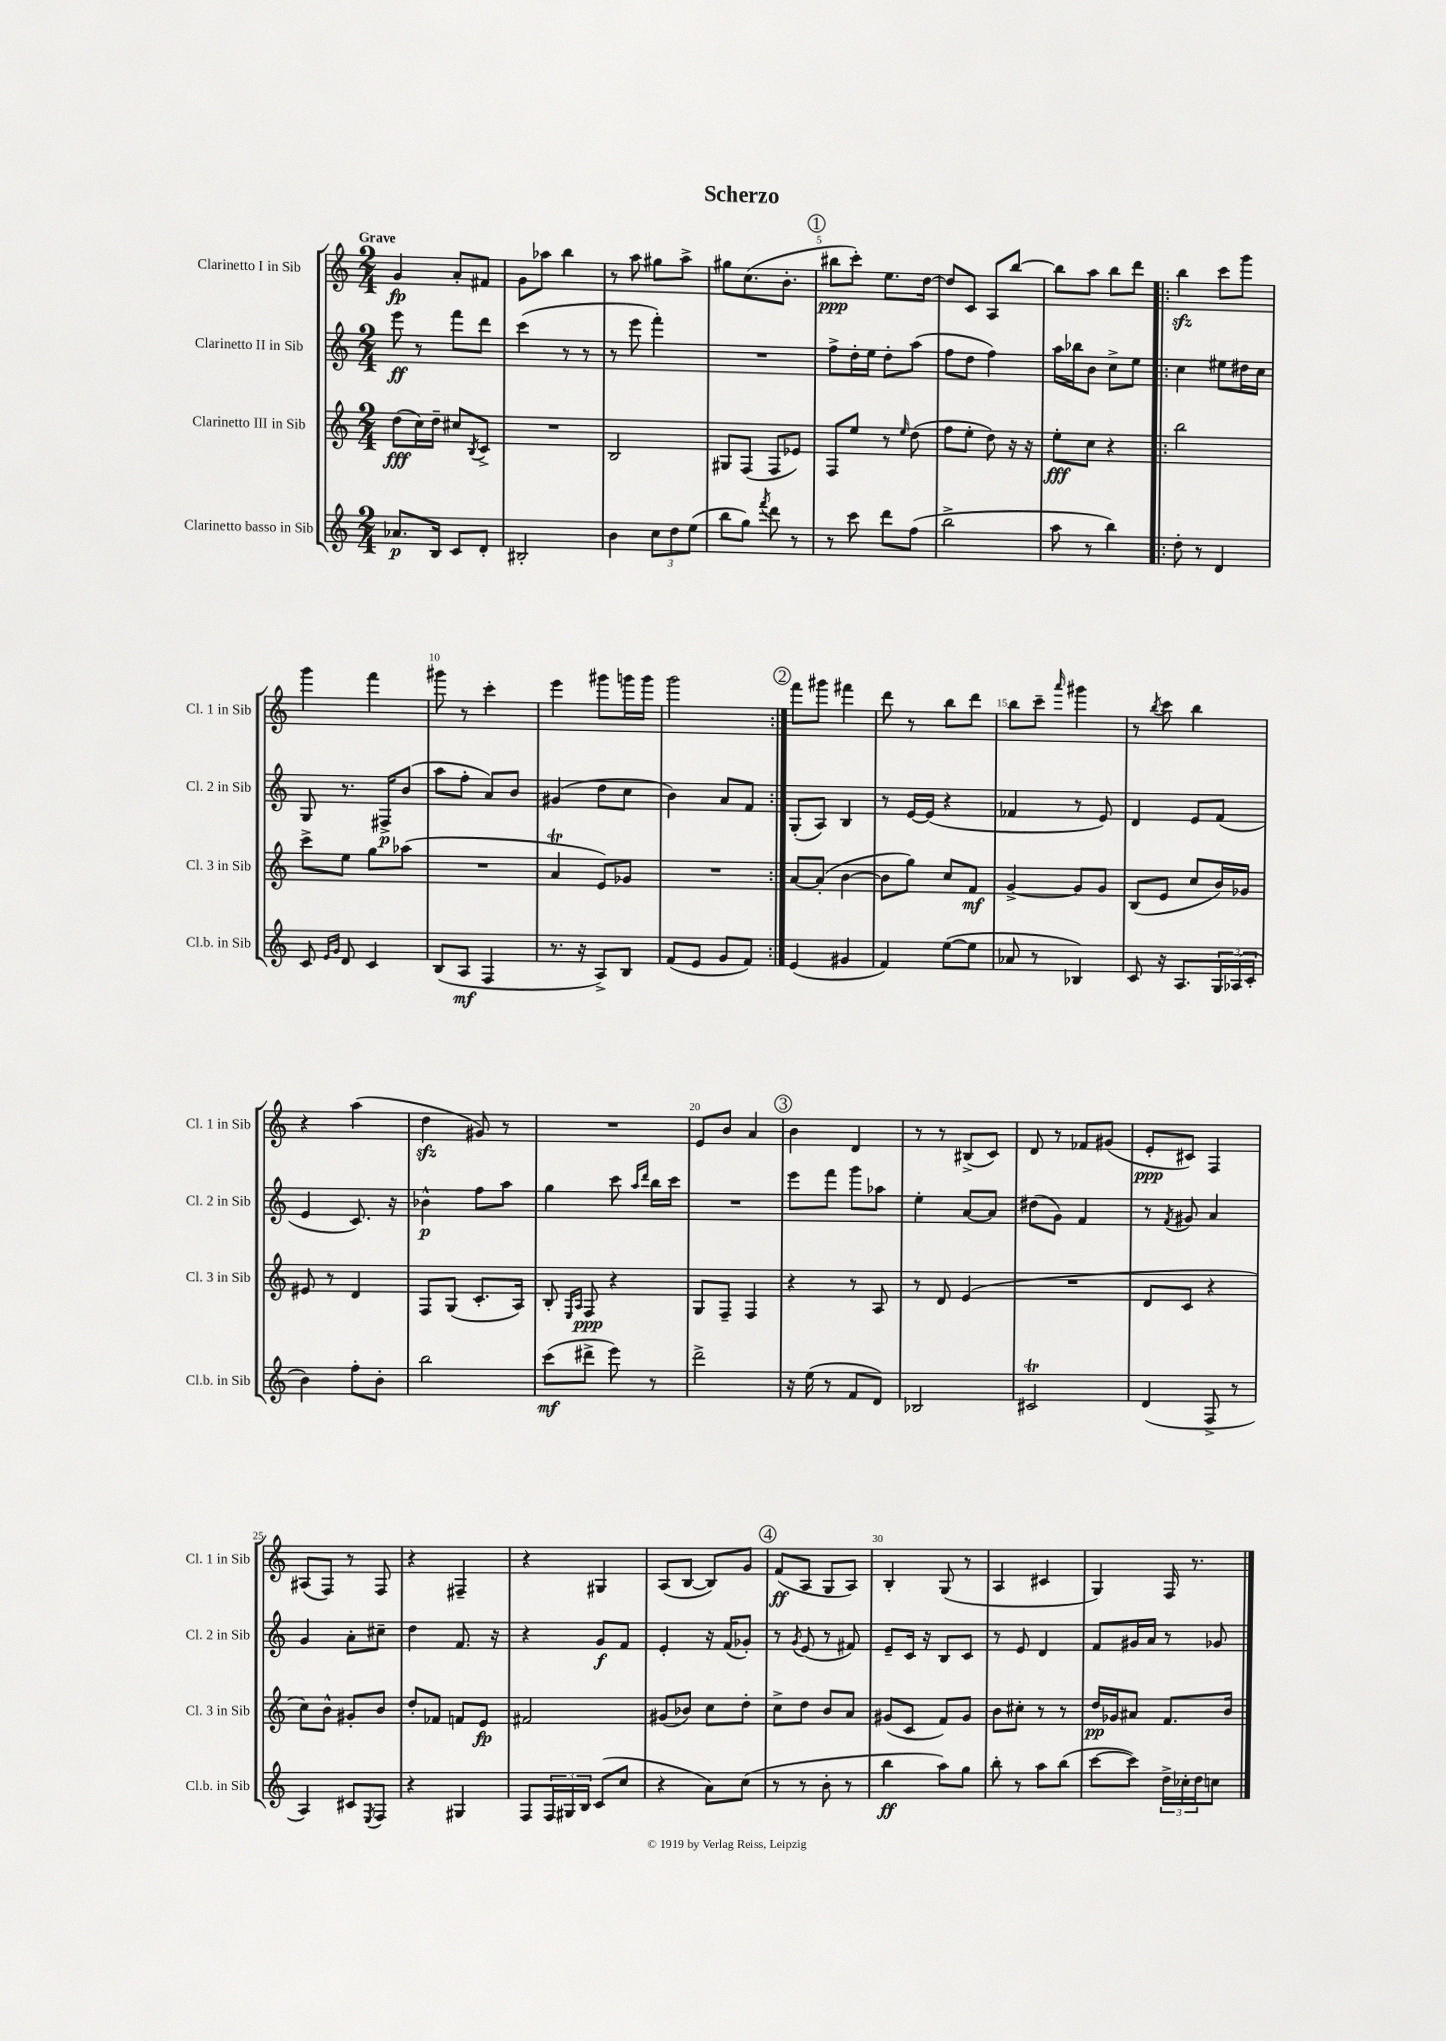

**kern	**kern	**kern	**kern
*staff4	*staff3	*staff2	*staff1
*clefG2	*clefG2	*clefG2	*clefG2
*k[]	*k[]	*k[]	*k[]
*M2/4	*M2/4	*M2/4	*M2/4
8.a-	(8dd	8eee	4g
.	16cc)	8r	.
16B	16dd~	.	.
8c	8cc#	8fff	8a'
.	8qB	.	.
8d'	8c^	8ddd	8f#
=	=	=	=
2B#'	2r	(4ccc	8g
.	.	.	8aa-
.	.	8r	4bb
.	.	8r	.
=	=	=	=
4b	2B	8r	8r
.	.	8eee	8aa
12cc	.	4fff')	8gg#
12dd	.	.	.
.	.	.	8aa^
(12ee	.	.	.
=	=	=	=
8bb	8G#	2r	8gg#
8gg)	(8F	.	(8.cc
8qfff	.	.	.
8ddd	8F	.	.
.	.	.	8.b'
8r	8e-)	.	.
=	=	=	=
8r	8F	8ff^	8bb#
8ccc	8ee	16dd'	8ccc')
.	.	16ee	.
8ddd	8r	8dd'	8.ee
.	16qqee	.	.
(8ff	(8dd	(8aa	.
.	.	.	[16dd
=	=	=	=
2bb^	8ff	8ff	8dd]
.	8ee'	8dd	8c
.	8dd)	4ff)	8A
.	16r	.	[8bb
.	16r	.	.
=	=	=	=
8aa	8ee'	16aa	8bb]
.	.	16bb-	.
8r	8cc	8b	8aa
4bb)	4r	8cc^	8bb
.	.	8ee	8ddd
=!|:	=!|:	=!|:	=!|:
8dd'	2bb	4cc	4bb
8r	.	.	.
4d	.	8ee#	8ccc
.	.	16dd#	8ggg
.	.	16cc	.
=	=	=	=
8c	8ccc^	8G	4ggg
16qqe	.	.	.
16qqg	.	.	.
8d	8ee	8.r	.
4c	8gg	.	4fff
.	.	16F#^	.
.	(8aa-	(8b	.
=	=	=	=
(8B	2r	8aa	8ggg#
8A	.	8ff'	8r
4F	.	8a)	4ccc'
.	.	8b	.
=	=	=	=
8.r	4a	(4g#	4eee
16r	.	.	.
8A^)	8e)	8dd	8ggg#
8B	8g-	8cc	16ggg
.	.	.	16ggg
=	=	=	=
(8f	2r	4b)	2ggg
8e	.	.	.
8g	.	8a	.
8f)	.	8f	.
=:|!	=:|!	=:|!	=:|!
(4e	[8a	(8G'	8fff
.	(8a']	8A)	8ggg#
4g#	[4b	4B	4fff#
=	=	=	=
4f)	8b]	8r	8ddd
.	8gg)	[16e	8r
.	.	(16e]	.
([8ee	8cc	4r	8bb
8ee]	8f	.	8ddd
=	=	=	=
8a-	[4g^	4f-	8bb
8r	.	.	8ccc~
.	.	.	16qqaaa
4B-)	8g]	8r	4ggg#
.	8g	8e)	.
=	=	=	=
8c	(8B	4d	8r
.	.	.	8qbb
16r	8e	.	8ccc
8.A	.	.	.
.	8cc	8e	4bb
24G	16b)	(8f	.
(24A-	.	.	.
.	16g-	.	.
24c'	.	.	.
=	=	=	=
4b)	8e#	4e	4r
.	8r	.	.
8ff'	4d	8.c)	(4aa
8b'	.	.	.
.	.	16r	.
=	=	=	=
2bb	8F	4b-^^	4dd
.	(8G	.	.
.	8.c'	8ff	8g#)
.	.	8aa	8r
.	16A)	.	.
=	=	=	=
(8ccc	8B'	4gg	2r
.	16qqE	.	.
.	16qqA	.	.
8ddd#^	8F	.	.
8eee)	4r	8ccc	.
.	.	16qqaa	.
.	.	16qqddd	.
8r	.	16bb	.
.	.	16ccc	.
=	=	=	=
2ddd^	8G	2r	8e
.	8F~	.	8b
.	4F	.	4a
=	=	=	=
16r	4r	8eee	4b
(16ee	.	.	.
8r	.	8fff	.
8f	8r	8ggg	4d
8d)	8A	8aa-	.
=	=	=	=
2B-	8r	4ee'	8r
.	8d	.	8r
.	(4e	[8a	(8B#^
.	.	8a]	8c)
=	=	=	=
2c#	2r	(8dd#	8d
.	.	8g)	8r
.	.	4f	8f-
.	.	.	(8g#
=	=	=	=
(4d	8d	8r	8e'
.	.	8qf	.
.	8c	8g#	8c#)
8F^	4r	4a	4F
8r	.	.	.
=	=	=	=
4A)	8cc)	4g	(8A#
.	8b^^	.	8F)
8c#	8g#'	8a'	8r
8qE	.	.	.
8F	8b	8cc#~	8F
=	=	=	=
4r	8dd'	4dd	4r
.	8f-	.	.
4G#	8f	8.f	4F#~
.	8e	.	.
.	.	16r	.
=	=	=	=
8F	2f#	4r	4r
24F	.	.	.
24G#	.	.	.
24B	.	.	.
(8c	.	8g	4G#
8cc	.	8f	.
=	=	=	=
4r	(8g#	4e'	(8A
.	8b-)	.	[8B
8a)	8cc	16r	8B])
.	.	(16f	.
(8cc	8dd'	8g-')	8g
=	=	=	=
8r	8cc^	8r	(8f
.	.	8qg	.
8r	8dd	(8e	8A
8b'	8b	8r	8G
8r	8a	8f#)	8A)
=	=	=	=
4bb	(8g#	8e~	4B'
.	8c	16c	.
.	.	16r	.
8aa)	8f)	8B	(8G
8gg	8g#	8c	8r
=	=	=	=
8bb'	8b	8r	4A
8r	8cc#'	8e	.
8aa	8r	4d	4c#
(8bb	8r	.	.
=	=	=	=
[8ccc	16dd	8f	4G)
.	16g-	.	.
8ccc])	8a#	16g#	.
.	.	16a	.
24dd^	8.f	8r	16F
24cc-'	.	.	.
.	.	.	8.r
24dd	.	.	.
8cc	.	8g-	.
.	16b	.	.
==	==	==	==
*-	*-	*-	*-
